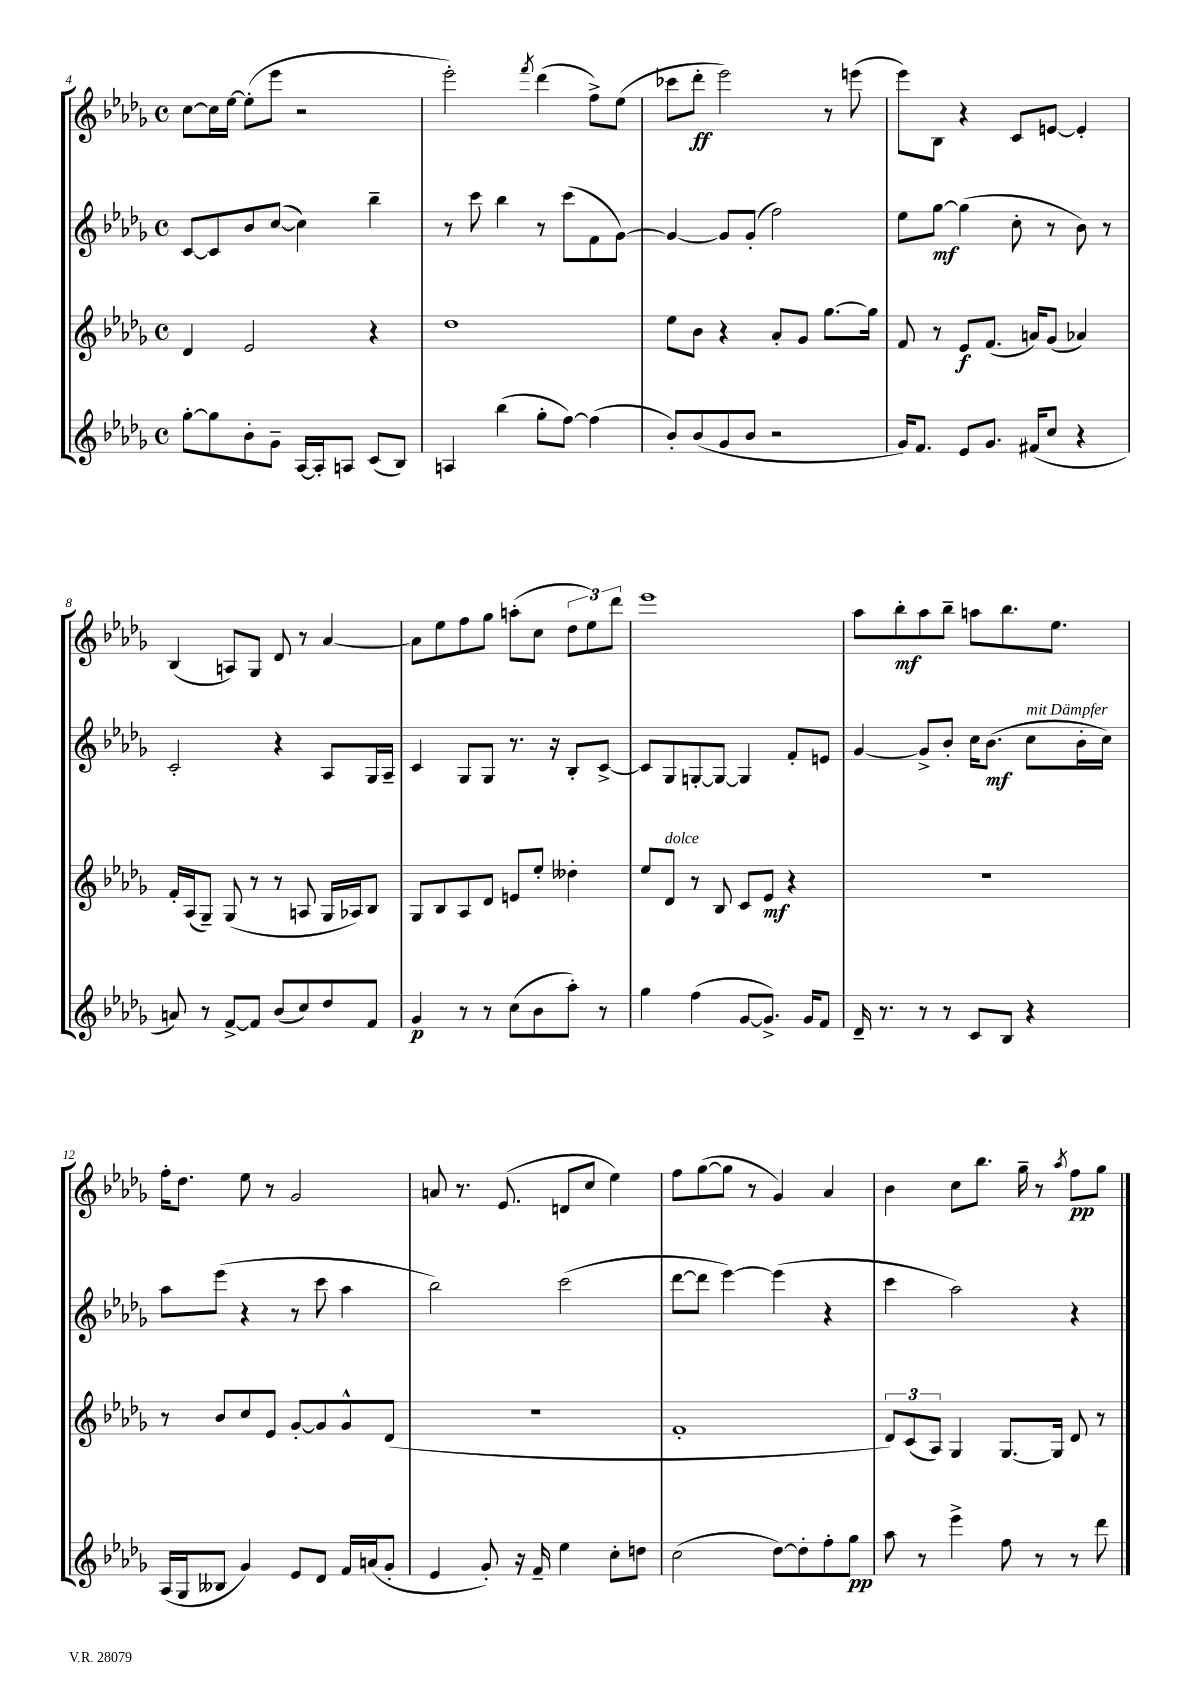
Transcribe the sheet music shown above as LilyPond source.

<<
\new StaffGroup <<
\new Staff = "s0" {
    \clef treble \key des \major \defaultTimeSignature \time 4/4
    c''8~ c''16 ees''16~ ees''8-.( ees'''8 r2 |
    ees'''2-.) \acciaccatura { f'''8 } des'''4( f''8->) ees''8( |
    ces'''8 des'''8-.\ff ees'''2) r8 e'''8( |
    ees'''8) bes8 r4 c'8 e'8~ e'4-. |
    bes4( a8) ges8 des'8 r8 aes'4~ |
    aes'8 ees''8 f''8 ges''8 a''8-.( c''8 \tuplet 3/2 { des''8 ees''8) des'''8 } |
    ees'''1 |
    aes''8 bes''8-.\mf aes''8 bes''8-- a''8 bes''8. ees''8. |
    f''16-. des''8. ees''8 r8 ges'2 |
    a'8 r8. ees'8.( d'8 c''8 ees''4) |
    f''8 ges''8~( ges''8 r8 ges'4) aes'4 |
    bes'4 c''8 bes''8. ges''16-- r8 \acciaccatura { aes''8 } f''8\pp ges''8 \bar "|." |
}
\new Staff = "s1" {
    \clef treble \key des \major \defaultTimeSignature \time 4/4
    c'8~ c'8 bes'8 c''8~( c''4) bes''4-- |
    r8 c'''8 bes''4 r8 c'''8( f'8 ges'8~) |
    ges'4~ ges'8 ges'8-.( f''2) |
    ees''8 ges''8~\mf ges''4( c''8-. r8 bes'8) r8 |
    c'2-. r4 aes8 ges16 aes16-- |
    c'4 ges8 ges8 r8. r16 bes8-. c'8~-> |
    c'8 ges8 g8~-. g8~ g4 f'8-. e'8 |
    ges'4~ ges'8-> bes'8-. c''16 bes'8.\mf( c''8^\markup { \italic "mit Dämpfer" } bes'16-. c''16) |
    aes''8 ees'''8( r4 r8 c'''8 aes''4 |
    bes''2) c'''2( |
    des'''8~ des'''8 ees'''4~) ees'''4( r4 |
    c'''4 aes''2) r4 \bar "|." |
}
\new Staff = "s2" {
    \clef treble \key des \major \defaultTimeSignature \time 4/4
    des'4 ees'2 r4 |
    des''1 |
    ees''8 bes'8 r4 aes'8-. ges'8 ges''8.~ ges''16 |
    f'8 r8 ees'8\f f'8.( a'16) ges'8( aes'4) |
    f'16-. aes16( ges8--) ges8( r8 r8 a8 ges16 aes16) bes8 |
    ges8 bes8 aes8 des'8 e'8 ees''8-. deses''4-. |
    ees''8 des'8^\markup { \italic "dolce" } r8 bes8 c'8 ees'8\mf r4 |
    R1 |
    r8 bes'8 c''8 ees'8 ges'8~-. ges'8 ges'8-^ des'8( |
    r1 |
    f'1-. |
    \tuplet 3/2 { des'8) c'8( aes8) } ges4 ges8.~ ges16 des'8 r8 \bar "|." |
}
\new Staff = "s3" {
    \clef treble \key des \major \defaultTimeSignature \time 4/4
    ges''8~-. ges''8 bes'8-. ges'8-- aes16~ aes16-. a8 c'8( bes8) |
    a4 bes''4( ges''8-. f''8~) f''4( |
    bes'8-.) bes'8( ges'8 bes'8 r2 |
    ges'16) f'8. ees'8 ges'8. fis'16( c''8 r4 |
    a'8) r8 f'8~-> f'8 bes'8( c''8) des''8 f'8 |
    ges'4\p r8 r8 c''8( bes'8 aes''8-.) r8 |
    ges''4 f''4( ges'8~ ges'8.->) ges'16 f'8 |
    des'16-- r8. r8 r8 c'8 bes8 r4 |
    aes16( ges16 beses8 ges'4) ees'8 des'8 f'16 a'16( ges'8-. |
    ees'4 ges'8-.) r16 f'16-- ees''4 c''8-. d''8 |
    c''2( des''8~) des''8-. f''8-. ges''8\pp |
    aes''8 r8 ees'''4-> f''8 r8 r8 des'''8 \bar "|." |
}
>>
>>
\layout { \context { \Score currentBarNumber = #4 } }
